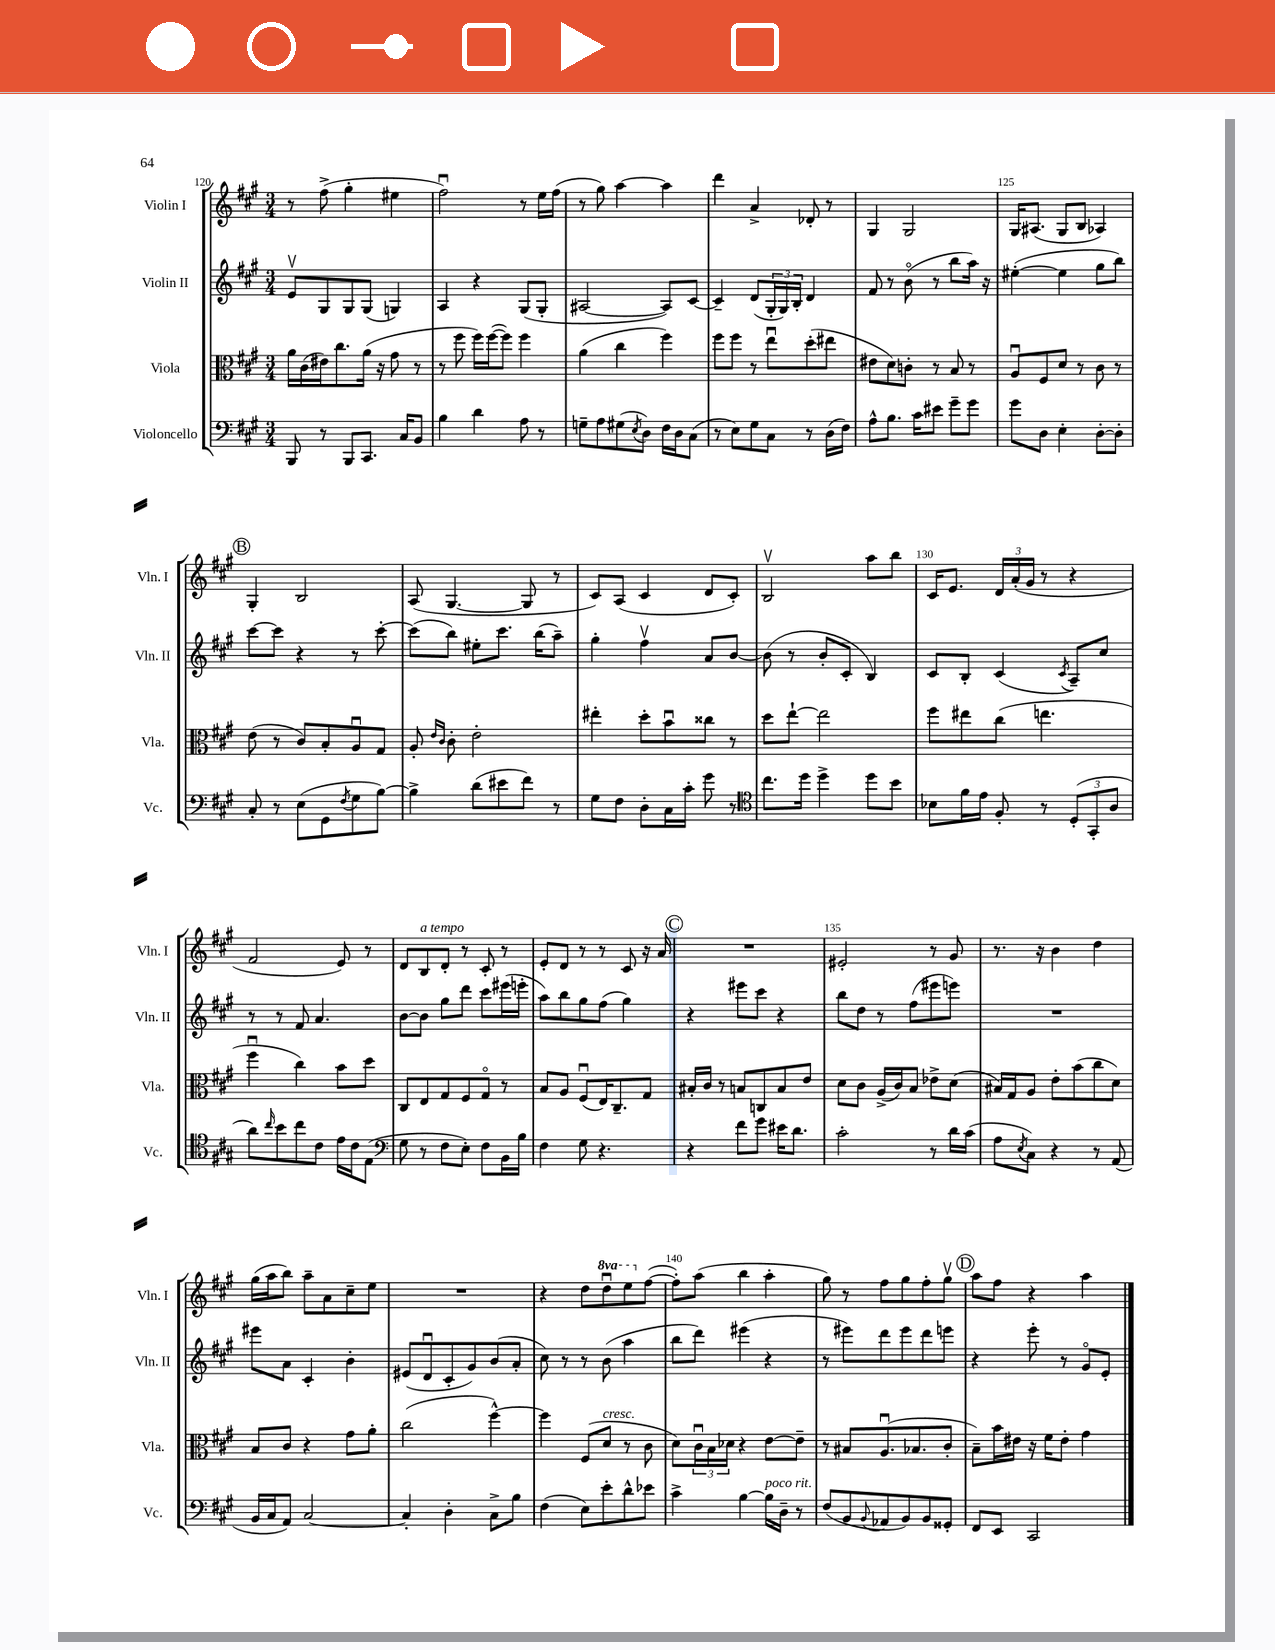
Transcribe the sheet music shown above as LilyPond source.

<<
\new StaffGroup <<
\new Staff = "s0" \with { instrumentName = "Violin I" shortInstrumentName = "Vln. I" } {
    \clef treble \key a \major \numericTimeSignature \time 3/4 \set Staff.ottavationMarkups = #ottavation-simple-ordinals
    r8 fis''8->( gis''4-. eis''4 |
    fis''2\downbow) r8 e''16 fis''16( |
    r8 gis''8) a''4~ a''4 |
    d'''4 a'4-> des'8-. r8 |
    gis4 gis2 |
    gis16 ais8.( gis8 b8 aes4) |
    \mark \markup { \circle "B" } gis4-. b2 |
    a8( gis4.~ gis8 r8 |
    cis'8) a8( cis'4 d'8 cis'8-.) |
    b2\upbow a''8 b''8 |
    cis'16 e'8. \tuplet 3/2 { d'16 a'16-.( gis'16 } r8 r4 |
    fis'2 e'8) r8 |
    d'8 b8^\markup { \italic "a tempo" } d'8-. r8 cis'8-. r8 |
    e'8-. d'8 r8 r8 cis'8 r16 a'16 |
    \mark \markup { \circle "C" } R2. |
    eis'2-. r8 gis'8 |
    r8. r16 b'4 d''4 |
    gis''16( a''16 b''8) a''8-- a'8 cis''8-- e''8 |
    R2. |
    r4 d''8 \ottava #1 d'''8\downbow e'''8 \ottava #0 fis''8~( |
    fis''8-.) a''8( b''4 a''4-. |
    gis''8) r8 fis''8 gis''8 fis''8-. gis''8\upbow |
    \mark \markup { \circle "D" } a''8 fis''8 r4 a''4 \bar "|." |
}
\new Staff = "s1" \with { instrumentName = "Violin II" shortInstrumentName = "Vln. II" } {
    \clef treble \key a \major \numericTimeSignature \time 3/4
    e'8\upbow gis8 gis8 gis8( g4) |
    a4 r4 gis8( gis8-. |
    ais2~ ais8) cis'8~ |
    cis'4-- d'8( \tuplet 3/2 { gis16-. gis16) b16-. } d'4 |
    fis'8 r8 b'8\flageolet( r8 b''8 a''16) r16 |
    eis''4~-.( eis''4 gis''8 b''8) |
    \mark \markup { \circle "B" } cis'''8~ cis'''8 r4 r8 cis'''8~-. |
    cis'''8( b''8) eis''8-. cis'''8. b''16( a''8--) |
    gis''4-. fis''4\upbow a'8 b'8~ |
    b'8( r8 b'8-. cis'8-. b4) |
    cis'8 b8-. cis'4( \acciaccatura { cis'8 } a8--) cis''8 |
    r8 r8 fis'8 a'4. |
    b'8~ b'8 gis''8 d'''8 cis'''8 eis'''16( e'''16-. |
    a''8) b''8 gis''8 fis''8( gis''4) |
    \mark \markup { \circle "C" } r4 eis'''8 cis'''8 r4 |
    b''8 d''8 r8 fis''8( eis'''8 e'''8) |
    R2. |
    eis'''8 a'8 cis'4-. b'4-. |
    eis'8( d'8\downbow cis'8-. gis'8) b'8( a'8-. |
    cis''8) r8 r8 b'8( a''4 |
    b''8 d'''8) eis'''4( r4 |
    r8 eis'''8) d'''8 eis'''8 d'''8 e'''8 |
    \mark \markup { \circle "D" } r4 e'''8-. r8 gis'8\flageolet e'8-. \bar "|." |
}
\new Staff = "s2" \with { instrumentName = "Viola" shortInstrumentName = "Vla." } {
    \clef alto \key a \major \numericTimeSignature \time 3/4
    a'16 cis'16( eis'16) cis''8. a'16( r16 gis'8 r8 |
    r8 fis''8 fis''16) fis''16~( fis''8) fis''4 |
    a'4( cis''4 fis''4) |
    fis''8 fis''8 r8 e''8\downbow d''8-.( eis''8 |
    eis'8 d'8) c'8-. r8 b8 r8 |
    a8\downbow fis8 d'8 r8 cis'8 r8 |
    \mark \markup { \circle "B" } e'8( r8 cis'8) b8-. a8\downbow gis8 |
    a8-. \grace { e'16 cis'16 } cis'8-. e'2-. |
    eis''4-. d''8-. b'8\downbow cisis''8 r8 |
    d''8 e''8~-! e''2 |
    fis''8 eis''8 cis''8( e''4. |
    fis''4\downbow cis''4) b'8 d''8 |
    cis8 e8 gis8 fis8 gis8\flageolet r8 |
    b8 a8 fis8\downbow( e16) cis8.-- gis8 |
    \mark \markup { \circle "C" } bis16-. cis'16 r8 b8 c8 b8 e'8 |
    d'8 cis'8 a16->( cis'16) b8 ees'8-> d'8( |
    bis16) gis16 a8 e'8-. b'8( cis''8 d'8) |
    b8 cis'8 r4 gis'8 a'8-. |
    cis''2( fis''4~-^) |
    fis''4 fis8( d'8^\markup { \italic "cresc." } r8 cis'8 |
    d'8) \tuplet 3/2 { cis'16\downbow b16 des'16 } r4 e'8~ e'8-- |
    r8 bis8 a8.\downbow( bes8. cis'8-. |
    \mark \markup { \circle "D" } b8--) b'16 eis'16 r16 fis'16 eis'8-. gis'4 \bar "|." |
}
\new Staff = "s3" \with { instrumentName = "Violoncello" shortInstrumentName = "Vc." } {
    \clef bass \key a \major \numericTimeSignature \time 3/4
    b,,8 r8 b,,8 cis,8. cis16 b,8 |
    b4 d'4 a8 r8 |
    g8-- a8 gis8( \acciaccatura { e8 } d8) fis16 d16 cis8( |
    r8 e8) gis8 cis8 r8 d16( fis16) |
    a8-^ b8. cis'16 eis'8 gis'8-- gis'8 |
    gis'8 d8 e4-. d8~-. d8-. |
    \mark \markup { \circle "B" } cis8-. r8 e8( gis,8 \acciaccatura { fis8 } gis8 b8~) |
    b4-> d'8( eis'8 fis'8) r8 |
    gis8 fis8 d8-. cis16 cis'16-. gis'8 r8 |
    \clef tenor cis''8. d''16 d''4-> d''8 b'8 |
    bes8 fis'16 e'16 fis8-. r8 \tuplet 3/2 { d8-.( gis,8-. a8 } |
    a'8) \grace { cis''16 } b'8 cis''8 cis'8 e'16 cis'16 e8( |
    \clef bass gis8 r8 fis8 e8-.) fis8 b,16 b16 |
    fis4 gis8 r4. |
    \mark \markup { \circle "C" } r4 fis'8 gis'8 eis'16 d'8. |
    cis'2-. r8 d'16 cis'16( |
    a8 \acciaccatura { e8 } cis8) r4 r8 a,8( |
    b,16 cis16 a,8) cis2~ |
    cis4-. d4-. cis8-> b8 |
    fis4( e8) e'8-. d'8-^ ees'8 |
    cis'4-> b4~ b16^\markup { \italic "poco rit." } d16-- r8 |
    fis8( b,8 \appoggiatura { b,8 } aes,8 b,8) b,8 gisis,8-. |
    \mark \markup { \circle "D" } fis,8 e,8 cis,2 \bar "|." |
}
>>
>>
\layout { \context { \Score currentBarNumber = #120 \override BarNumber.break-visibility = ##(#f #t #t) barNumberVisibility = #(every-nth-bar-number-visible 5) } }
